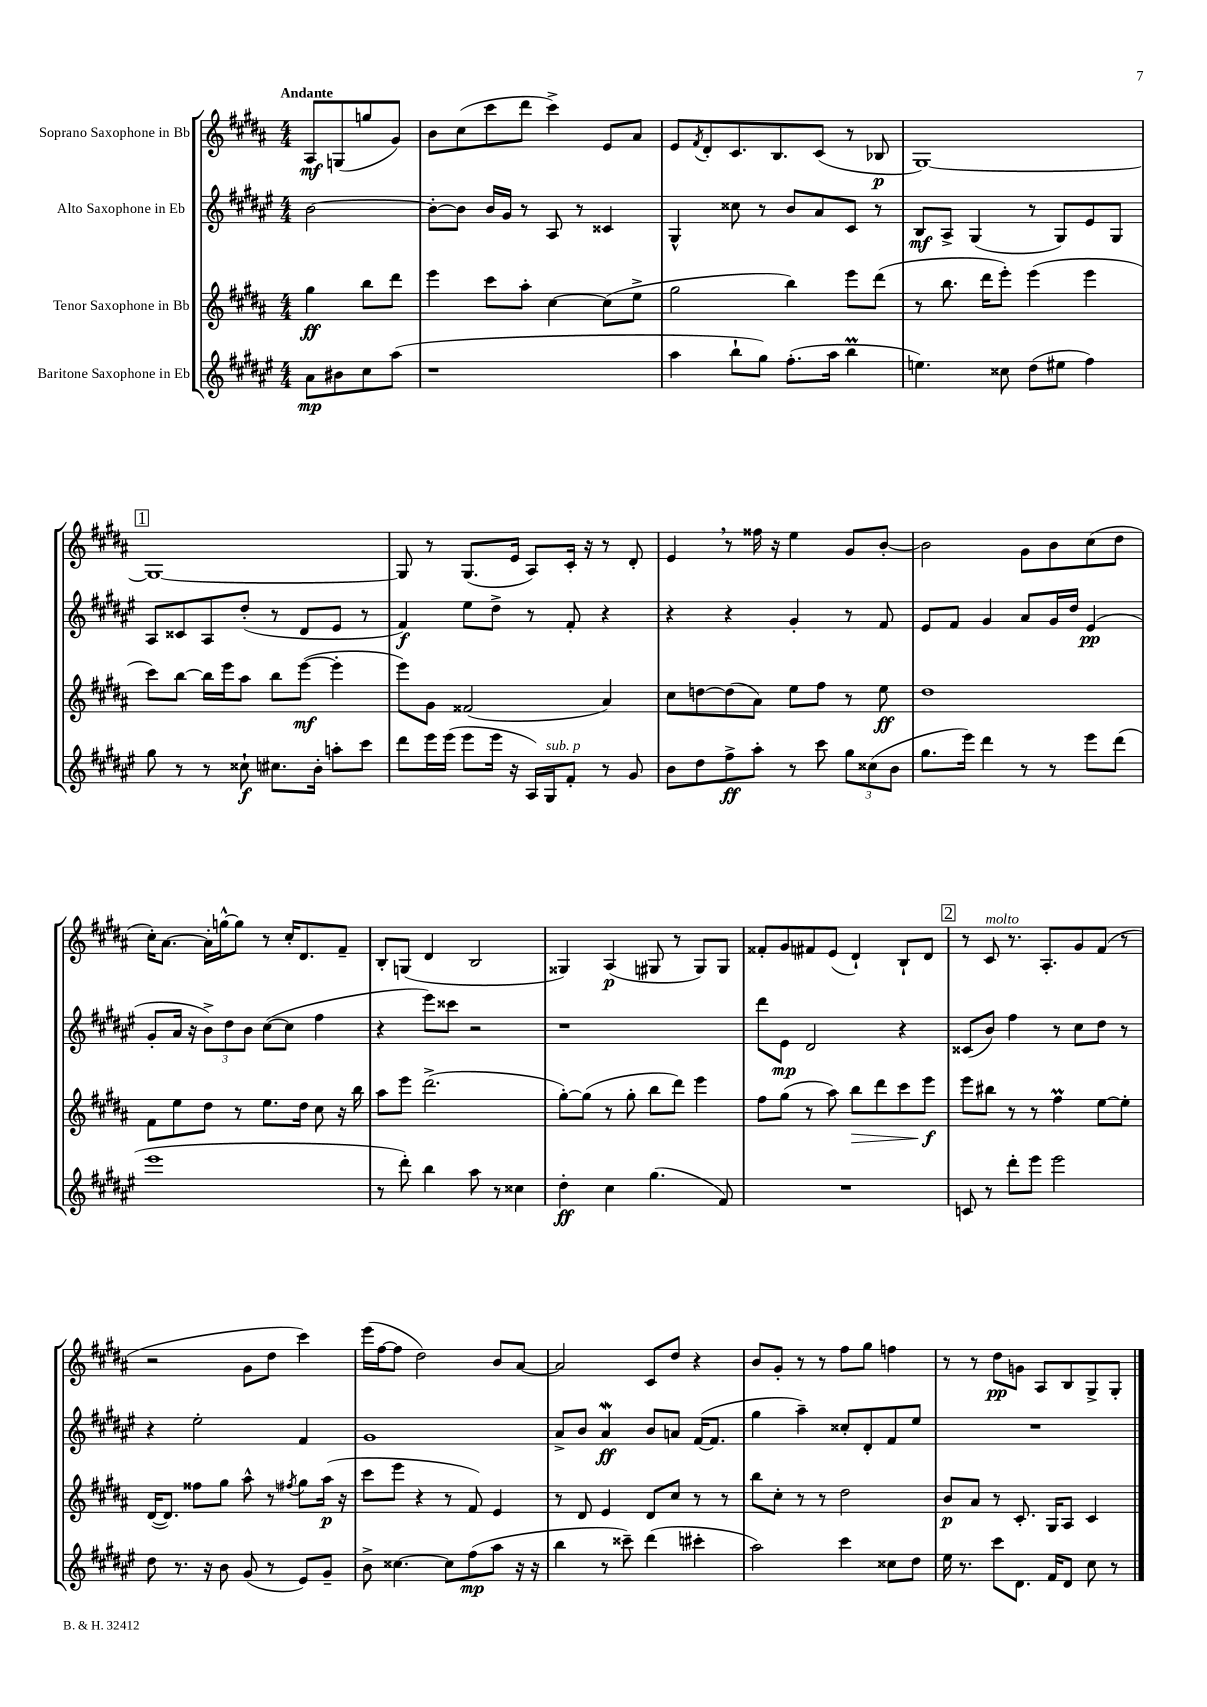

**kern	**dynam	**kern	**dynam	**kern	**dynam	**kern	**dynam
*part4	*part4	*part3	*part3	*part2	*part2	*part1	*part1
*staff4	*staff4	*staff3	*staff3	*staff2	*staff2	*staff1	*staff1
*I"Baritone Saxophone in Eb	*	*I"Tenor Saxophone in Bb	*	*I"Alto Saxophone in Eb	*	*I"Soprano Saxophone in Bb	*
*clefG2	*	*clefG2	*	*clefG2	*	*clefG2	*
*k[f#c#g#d#a#e#]	*	*k[f#c#g#d#a#]	*	*k[f#c#g#d#a#e#]	*	*k[f#c#g#d#a#]	*
*M4/4	*	*M4/4	*	*M4/4	*	*M4/4	*
=	=	=	=	=	=	=	=
!	!	!	!	!	!	!LO:TX:a:B:t=Andante	!
8a#\L	mp	4gg#\	ff	[2b\	.	8A#/L	mf
8b#X\	.	.	.	.	.	(8Gn/	.
8cc#\	.	8bb\L	.	.	.	8ggn/	.
(8aa#\J	.	8ddd#\J	.	.	.	8g#/J)	.
=1	=1	=1	=1	=1	=1	=1	=1
1r	.	4eee\	.	8b'\L_	.	8b\L	.
.	.	.	.	8b\J]	.	(8cc#\	.
.	.	8ccc#\L	.	16b/LL	.	8ccc#\	.
.	.	.	.	16g#/JJ	.	.	.
.	.	8aa#'\J	.	8r	.	8ddd#\J	.
.	.	[4cc#\	.	8A#/	.	4ccc#^\)	.
.	.	.	.	8r	.	.	.
.	.	(8cc#\L]	.	4c##X/	.	8e/L	.
.	.	8ee^\J	.	.	.	8a#/J	.
=2	=2	=2	=2	=2	=2	=2	=2
4aa#\	.	2gg#\	.	4G#^^/	.	8e/L	.
.	.	.	.	.	.	8qf#/	.
.	.	.	.	.	.	8d#'/	.
8bb`\L	.	.	.	8cc##X\	.	8.c#/	.
8gg#\J)	.	.	.	8r	.	.	.
.	.	.	.	.	.	8.B/	.
(8.ff#'\L	.	4bb\)	.	8b/L	.	.	.
.	.	.	.	8a#/	.	(8c#/J	.
16aa#\Jk	.	.	.	.	.	.	.
4bbM\	.	8eee\L	.	8c#/J	.	8r	.
.	.	(8ddd#\J	.	8r	.	8B-X/	p
=3	=3	=3	=3	=3	=3	=3	=3
4.een\)	.	8r	.	8B/L	mf	[1G#)	.
.	.	8.bb\	.	8A#^/J	.	.	.
.	.	.	.	(4G#/	.	.	.
.	.	16ddd#\KL	.	.	.	.	.
8cc##X\	.	8eee'\J)	.	.	.	.	.
(8dd#\L	.	(4eee\	.	8r	.	.	.
8ee#X\J	.	.	.	8G#/L)	.	.	.
4ff#\)	.	4eee\	.	8e#/	.	.	.
.	.	.	.	8G#/J	.	.	.
!!LO:LB:g=z
!!LO:REH:place=s1:t=1
=4	=4	=4	=4	=4	=4	=4	=4
8gg#\	.	8ccc#\L)	.	8A#/L	.	1G#_	.
8r	.	[8bb\J	.	8c##X/	.	.	.
8r	.	16bb\LL]	.	8A#/	.	.	.
.	.	16eee\J	.	.	.	.	.
8cc##X`\	f	8aa#\J	.	(8dd#'/J	.	.	.
8.cc#X\L	.	8bb\L	.	8r	.	.	.
.	.	([8eee\J	mf	8d#/L	.	.	.
16b'\Jk	.	.	.	.	.	.	.
8aan'\L	.	4eee'\]	.	8e#/J	.	.	.
8ccc#\J	.	.	.	8r	.	.	.
=5	=5	=5	=5	=5	=5	=5	=5
8ddd#\L	.	8eee\L)	.	4f#/)	f	8G#/]	.
16eee#\L	.	8g#\J	.	.	.	8r	.
(16eee#\JJ	.	.	.	.	.	.	.
8eee#\L	.	(2f##X/	.	8ee#\L	.	(8.G#/L	.
16eee#\Jk	.	.	.	8dd#^\J	.	.	.
16r	.	.	.	.	.	16e/Jk	.
16A#/LL)	.	.	.	8r	.	8A#/L)	.
!LO:TX:a:i:t=sub. p	!	!	!	!	!	!	!
16G#/J	.	.	.	.	.	.	.
8f#'/J	.	.	.	8f#'/	.	16c#'/Jk	.
.	.	.	.	.	.	16r	.
8r	.	4a#/)	.	4r	.	8r	.
8g#/	.	.	.	.	.	8d#'/	.
=6	=6	=6	=6	=6	=6	=6	=6
8b\L	.	8cc#\L	.	4r	.	4e,/	.
8dd#\	.	[8ddn\	.	.	.	.	.
8ff#^\	ff	(8dd\]	.	4r	.	8r	.
8aa#'\J	.	8a#\J)	.	.	.	16ff##X\	.
.	.	.	.	.	.	16r	.
8r	.	8ee\L	.	4g#'/	.	4ee\	.
8ccc#\	.	8ff#\J	.	.	.	.	.
12gg#\L	.	8r	.	8r	.	8g#/L	.
(12cc##X\	.	.	.	.	.	.	.
.	.	8ee\	ff	8f#/	.	[8b'/J	.
12b\J	.	.	.	.	.	.	.
=7	=7	=7	=7	=7	=7	=7	=7
8.gg#\L	.	1dd#	.	8e#/L	.	2b\]	.
.	.	.	.	8f#/J	.	.	.
16eee#\Jk)	.	.	.	.	.	.	.
4ddd#\	.	.	.	4g#/	.	.	.
8r	.	.	.	8a#/L	.	8g#\L	.
8r	.	.	.	16g#/L	.	8b\	.
.	.	.	.	16dd#/JJ	.	.	.
8eee#\L	.	.	.	(4e#/	pp	(8cc#\	.
(8ddd#\J	.	.	.	.	.	8dd#\J	.
!!LO:LB:g=z
=8	=8	=8	=8	=8	=8	=8	=8
1eee#	.	8f#\L	.	8g#'/L	.	16cc#'\KL)	.
.	.	.	.	.	.	[8.a#\J	.
.	.	8ee\	.	16a#/Jk	.	.	.
.	.	.	.	16r	.	.	.
.	.	8dd#\J	.	12b^\L)	.	16a#'\LL]	.
.	.	.	.	.	.	[16ggn^^\J	.
.	.	.	.	12dd#\	.	.	.
.	.	8r	.	.	.	8gg\J]	.
.	.	.	.	12b\J	.	.	.
.	.	8.ee\L	.	([8cc#\L	.	8r	.
.	.	.	.	8cc#\J]	.	16cc#'/KL	.
.	.	16dd#\Jk	.	.	.	8.d#/	.
.	.	8cc#\	.	4ff#\	.	.	.
.	.	16r	.	.	.	8f#~/J	.
.	.	16bb\	.	.	.	.	.
=9	=9	=9	=9	=9	=9	=9	=9
8r	.	8aa#\L	.	4r	.	8B'/L	.
8ddd#'\)	.	8eee\J	.	.	.	(8Gn/J	.
4bb\	.	(2.ddd#^\	.	8eee#\L)	.	4d#/	.
.	.	.	.	8ccc##X\J	.	.	.
8aa#\	.	.	.	2r	.	2B/	.
8r	.	.	.	.	.	.	.
4cc##X\	.	.	.	.	.	.	.
=10	=10	=10	=10	=10	=10	=10	=10
4dd#'\	ff	[8gg#'\L)	.	1r	.	4G##X/)	.
.	.	(8gg#\J]	.	.	.	.	.
4cc#\	.	8r	.	.	.	(4A#/	p
.	.	8gg#'\	.	.	.	.	.
(4.gg#\	.	8bb\L	.	.	.	8G#X/	.
.	.	8ddd#\J)	.	.	.	8r	.
.	.	4eee\	.	.	.	8G#/L)	.
8f#/)	.	.	.	.	.	8G#/J	.
=11	=11	=11	=11	=11	=11	=11	=11
1r	.	8ff#\L	.	8ddd#\L	.	8f##X'/L	.
.	.	(8gg#\J	.	8e#\J	mp	8g#/	.
.	.	8r	.	2d#/	.	8f#X/	.
.	.	8aa#\)	.	.	.	(8e/J	.
!	!	!	!LO:HP:b	!	!	!	!
.	.	8bb\L	>	.	.	4d#`/)	.
.	.	8ddd#\	.	.	.	.	.
.	.	8ccc#\	.	4r	.	8B`/L	.
.	.	8eee\J	f	.	.	8d#/J	.
.	.	.	]	.	.	.	.
!!LO:REH:place=s1:t=2
=12	=12	=12	=12	=12	=12	=12	=12
8cn/	.	8eee\L	.	(8c##X/L	.	8r	.
!	!	!	!	!	!	!LO:TX:a:i:t=molto	!
8r	.	8bb#X\J	.	8b/J)	.	8c#/	.
8ddd#'\L	.	8r	.	4ff#\	.	8.r	.
8eee#\J	.	8r	.	.	.	.	.
.	.	.	.	.	.	8.A#'/L	.
2eee#\	.	4ff#M\	.	8r	.	.	.
.	.	.	.	8cc#\L	.	8g#/	.
.	.	[8ee\L	.	8dd#\J	.	(8f#/J	.
.	.	8ee'\J]	.	8r	.	8r	.
!!LO:LB:g=z
=13	=13	=13	=13	=13	=13	=13	=13
8dd#\	.	([16d#/KL	.	4r	.	2r	.
.	.	8.d#/J])	.	.	.	.	.
8.r	.	.	.	.	.	.	.
.	.	8ff##X\L	.	2ee#'\	.	.	.
16r	.	.	.	.	.	.	.
8b\	.	8gg#\J	.	.	.	.	.
(8g#/	.	8aa#^^\	.	.	.	8g#\L	.
8r	.	8r	.	.	.	8dd#\J	.
.	.	8qff#X/	.	.	.	.	.
8e#/L)	.	8gg#\L	.	4f#/	.	4ccc#\)	.
8g#~/J	.	(16aa#\Jk	p	.	.	.	.
.	.	16r	.	.	.	.	.
=14	=14	=14	=14	=14	=14	=14	=14
8b^\	.	8ccc#\L	.	1g#	.	(16eee\LL	.
.	.	.	.	.	.	[16ff#\J	.
[4.cc##X\	.	8eee\J	.	.	.	8ff#\J]	.
.	.	4r	.	.	.	2dd#\)	.
8cc##\L]	.	8r	.	.	.	.	.
(8ff#\	mp	8f#/)	.	.	.	.	.
8aa#\J	.	4e/	.	.	.	8b/L	.
16r	.	.	.	.	.	[8a#/J	.
16r	.	.	.	.	.	.	.
=15	=15	=15	=15	=15	=15	=15	=15
4bb\	.	8r	.	8a#^/L	.	2a#/]	.
.	.	8d#/	.	8b/J	.	.	.
8r	.	4e/	.	4a#W/	ff	.	.
8ccc##X~\)	.	.	.	.	.	.	.
(4ddd#\	.	8d#/L	.	8b/L	.	8c#/L	.
.	.	8cc#/J	.	8an/J	.	8dd#/J	.
4ccc#X'\	.	8r	.	([16f#/KL	.	4r	.
.	.	.	.	8.f#/J]	.	.	.
.	.	8r	.	.	.	.	.
=16	=16	=16	=16	=16	=16	=16	=16
2aa#\)	.	8bb\L	.	4gg#\	.	8b/L	.
.	.	8cc#'\J	.	.	.	8g#'/J	.
.	.	8r	.	4aa#~\)	.	8r	.
.	.	8r	.	.	.	8r	.
4ccc#\	.	2dd#\	.	8cc##X'/L	.	8ff#\L	.
.	.	.	.	8d#'/	.	8gg#\J	.
8cc##X\L	.	.	.	8f#/	.	4ffn\	.
8dd#\J	.	.	.	8ee#/J	.	.	.
=17	=17	=17	=17	=17	=17	=17	=17
16ee#\	.	8b/L	p	1r	.	8r	.
8.r	.	.	.	.	.	.	.
.	.	8a#/J	.	.	.	8r	.
8ccc#\L	.	8r	.	.	.	8dd#\L	pp
8.d#\J	.	8.c#'/	.	.	.	8gn\J	.
.	.	.	.	.	.	8A#/L	.
16f#/KL	.	16G#/KL	.	.	.	.	.
8d#/J	.	8A#/J	.	.	.	8B/	.
8cc#\	.	4c#/	.	.	.	8G#^/	.
8r	.	.	.	.	.	8G#'/J	.
==	==	==	==	==	==	==	==
*-	*-	*-	*-	*-	*-	*-	*-
